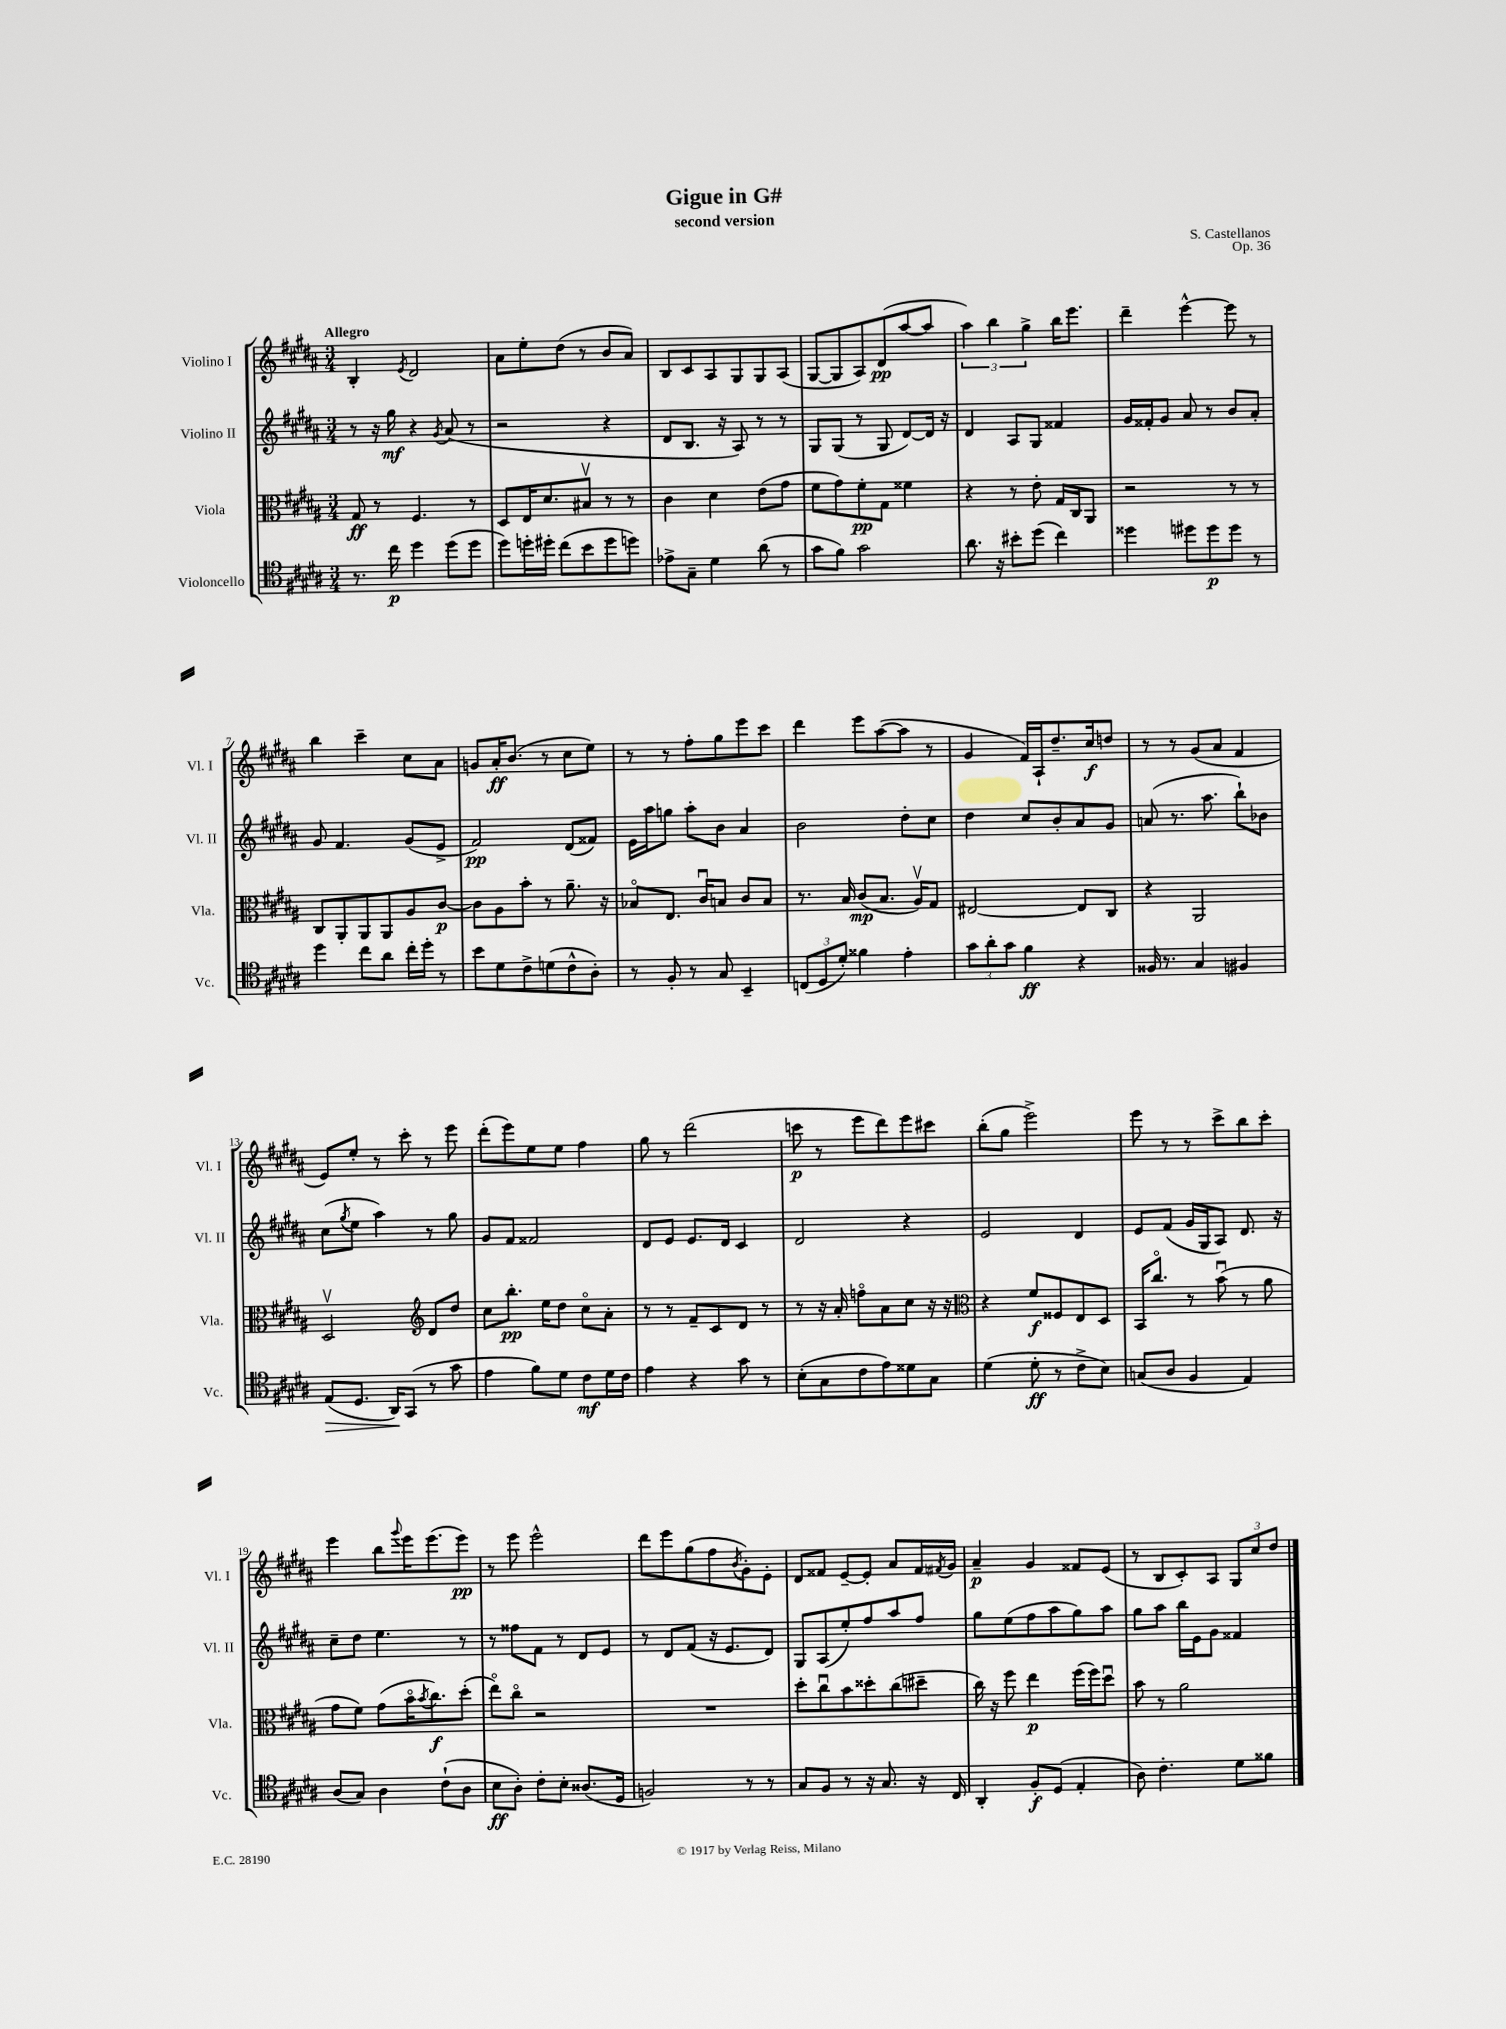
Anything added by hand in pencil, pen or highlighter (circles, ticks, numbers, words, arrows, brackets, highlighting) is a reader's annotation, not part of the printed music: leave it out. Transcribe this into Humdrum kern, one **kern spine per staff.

**kern	**kern	**kern	**kern
*staff4	*staff3	*staff2	*staff1
*clefC4	*clefC3	*clefG2	*clefG2
*k[f#c#g#d#a#]	*k[f#c#g#d#a#]	*k[f#c#g#d#a#]	*k[f#c#g#d#a#]
*M3/4	*M3/4	*M3/4	*M3/4
8.r	8G#	8r	4B'
.	8r	16r	.
16cc#	.	16gg#	.
.	.	.	8qe
4dd#	4.F#	4r	2d#
.	.	8qg#	.
(8dd#	.	(8a#	.
8dd#	8r	8r	.
=	=	=	=
8dd#)	8D#	2r	8a#
16dd'	16E	.	8ee'
16dd#'	8.d#	.	.
(8cc#	.	.	(8dd#
8b	8B#v	.	8r
8dd#	8r	4r	8b
8dd)	8r	.	8a#)
=	=	=	=
8e-^	4c#	8d#	8B
8G#~	.	8.B	8c#
4d#	4d#	.	8A#
.	.	16r	.
.	.	8A#)	8G#
(8a#	(8e	8r	8G#
8r	8g#	8r	(8A#
=	=	=	=
8g#	8f#	8G#	[8G#
8f#)	8g#)	(8G#	8G#]
2g#	8f#'	8r	8A#)
.	8G#	8G#	(8d#
.	4f##	[8d#)	[8aa#
.	.	16d#]	8aa#]
.	.	16r	.
=	=	=	=
8.a#	4r	4d#	6aa#)
.	.	.	6bb
16r	.	.	.
8b#'	8r	8A#	.
.	.	.	6gg#^
(8dd#	8e'	8G#	.
4cc#)	16G#	4f##	16bb
.	16C#	.	8.eee
.	8AA#	.	.
=	=	=	=
4dd##	2r	16g#	4ddd#~
.	.	16f##'	.
.	.	8g#	.
8dd#	.	8a#	[4eee^^
8dd#	.	8r	.
8dd#	8r	8b	8eee]
8r	8r	8a#'	8r
=	=	=	=
4dd#	8C#	8g#	4bb
.	8AA#'	4.f#	.
8cc#	8AA#	.	4ccc#~
8a#	8AA#	.	.
16cc#'	8A#	(8g#	8cc#
16dd#'	.	.	.
8r	[8c#	8e^	8a#
=	=	=	=
8b	8c#]	2f#)	8g
8d#	8A#	.	16a#'
.	.	.	(8.b
8c#^	8b'	.	.
(8d	8r	.	8r
8c#^^	8.a#~	(8d#	8cc#
8A#')	.	8f##)	8ee)
.	16r	.	.
=	=	=	=
8r	8B-o	16e	8r
.	.	16aa#	.
8F#'	8.E	8gg	8r
8r	.	8aa#'	8ff#'
.	16c#u	.	.
8G#	8B	8b	8gg#
4BB~	8c#	4a#	8eee
.	8B	.	8ccc#
=	=	=	=
(12C	8.r	2b	4ddd#
12D#	.	.	.
12d#')	.	.	.
.	16B	.	.
4f##	(8c#	.	8eee
.	8.B	.	([8aa#
4e'	.	8dd#'	8aa#]
.	16A#v)	.	.
.	8G#	8cc#	8r
=	=	=	=
12g#	[2E#	4dd#	4g#
12a#'	.	.	.
12g#	.	.	.
4f#	.	8cc#	16f#)
.	.	.	16A#`
.	.	8b'	8.dd#~
4r	8E#]	8a#	.
.	.	.	16cc#
.	8C#	8g#	8dd
=	=	=	=
16F##	4r	(8a	8r
8.r	.	.	.
.	.	8.r	8r
4G#	2AA#	.	(8g#
.	.	8.aa#	.
.	.	.	8a#
4F#	.	8bb`)	4f#
.	.	8b-	.
=	=	=	=
(8E	2D#v	(8cc#	8e)
.	.	8qgg#	.
8.D#	.	8ee	8ee'
.	.	4aa#)	8r
16AA#)	.	.	.
(8GG#	.	.	8ccc#'
*	*clefG2	*	*
8r	8d#	8r	8r
8g#	8dd#	8gg#	8eee
=	=	=	=
4e	8cc#	8g#	(8ddd#'
.	8.bb'	8f#	8eee)
8f#)	.	2f##	8ee
.	16ee	.	.
8d#	8dd#	.	8ee
8c#	8cc#o	.	4ff#
16d#	8a#'	.	.
16c#	.	.	.
=	=	=	=
4e	8r	8d#	8gg#
.	8r	8e	8r
4r	8f#~	8.e	(2ddd#
.	8c#	.	.
.	.	16d#	.
8g#	8d#	4c#	.
8r	8r	.	.
=	=	=	=
(8B'	8r	2d#	8ccc
8G#	16r	.	8r
.	16a#'	.	.
8c#	8ffo	.	8eee
8e)	8a#	.	8ddd#)
8d##	8cc#	4r	8eee
8G#	16r	.	8ccc#
.	16r	.	.
=	=	=	=
*	*clefC3	*	*
(4d#	4r	2e	(8bb'
.	.	.	8gg#
8d#'	8f#	.	2eee^)
8r	8F##	.	.
8c#^	8E	4d#	.
8B)	8D#	.	.
=	=	=	=
(8G	16BB	8e	8eee
.	8.cc#o	.	.
8A#	.	(8f#	8r
4F#	8r	16g#	8r
.	.	16G#	.
.	(8bu	8A#)	8ccc#^
4E)	8r	8.d#	8bb
.	8a#	.	8ccc#'
.	.	16r	.
=	=	=	=
(8A#	8g#	8cc#~	4eee
8G#)	8f#)	8dd#	.
4A#	(8g#	4.ee	8bb
.	.	.	8qqggg#
.	16bo	.	16eee
.	8qb	.	.
.	8.cc#)	.	(8.eee
(8c#`	.	.	.
8A#	(8dd#'	8r	8eee)
=	=	=	=
8B	8eeo)	8r	8r
8A#')	8cc#o	8ff##	8eee
8c#'	2r	8f#	2eee^^
8B'	.	8r	.
(8.A##	.	8d#	.
.	.	8e	.
16D#	.	.	.
=	=	=	=
2F)	2.r	8r	8ddd#
.	.	8d#	8eee
.	.	(8f#	(8gg#
.	.	16r	8ff#
.	.	8.e	.
.	.	.	8qb
8r	.	.	8g#')
8r	.	8d#)	8e'
=	=	=	=
8G#	8dd#'	8G#	8d#
8F#	8cc#u	(8A#	8f##
8r	8b	8ee')	[8e~
16r	8dd##'	8ff#	8e']
8.G#	.	.	.
.	(8cc#	8aa#	8a#
16r	8dd#~	8ff#	16f##
.	.	.	8qf#
16C#	.	.	16g#
=	=	=	=
4AA#'	16cc#)	8gg#	4a#~
.	16r	.	.
.	8ff#	(8ee	.
8F#'	4ee	8ff#	4g#
(8D#	.	8aa#	.
4E'	(16ff#	8gg#)	8f##
.	16ff#)	.	.
.	8dd#u	8aa#	(8e
=	=	=	=
8A#)	8b	8gg#	8r
4.c#'	8r	8aa#	8B
.	2a#	16bb	8c#')
.	.	16e	.
.	.	8g#	8A#
8d#	.	4f##	12G#
.	.	.	12cc#
8f##	.	.	.
.	.	.	12dd#
==	==	==	==
*-	*-	*-	*-
